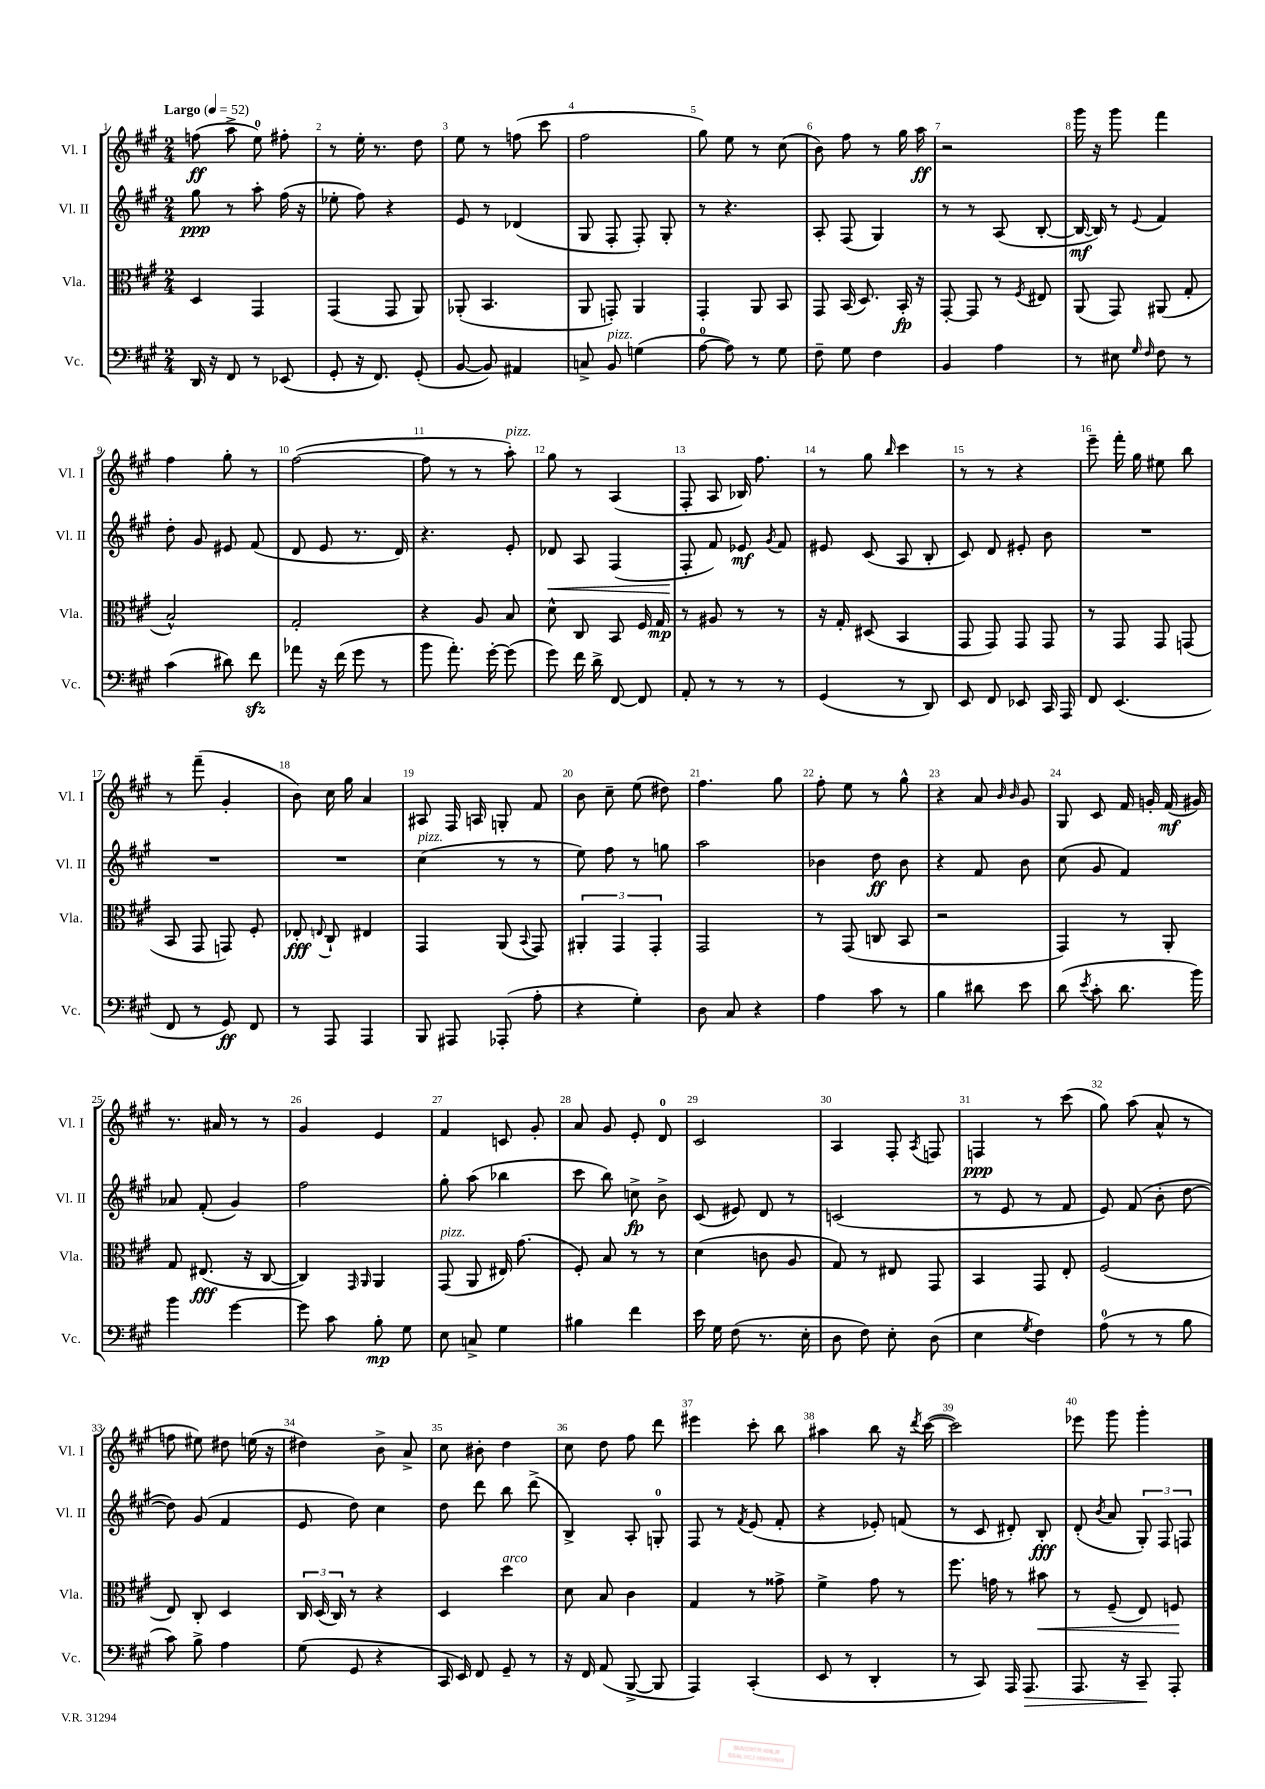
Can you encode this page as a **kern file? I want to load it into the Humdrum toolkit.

**kern	**dynam	**kern	**dynam	**kern	**dynam	**kern	**dynam
*part4	*part4	*part3	*part3	*part2	*part2	*part1	*part1
*staff4	*staff4	*staff3	*staff3	*staff2	*staff2	*staff1	*staff1
*I"Vc.	*	*I"Vla.	*	*I"Vl. II	*	*I"Vl. I	*
*I'Vc.	*	*I'Vla.	*	*I'Vl. II	*	*I'Vl. I	*
*clefF4	*	*clefC3	*	*clefG2	*	*clefG2	*
*k[f#c#g#]	*	*k[f#c#g#]	*	*k[f#c#g#]	*	*k[f#c#g#]	*
*M2/4	*	*M2/4	*	*M2/4	*	*M2/4	*
*MM52	*	*MM52	*	*MM52	*	*MM52	*
=1	=1	=1	=1	=1	=1	=1	=1
!	!	!	!	!	!	!LO:TX:a:B:t=Largo	!
16DD/	.	4D/	.	8gg#\	ppp	(8ffn\	ff
16r	.	.	.	.	.	.	.
8FF#/	.	.	.	8r	.	8aa^\	.
8r	.	4GG#/	.	8aa'\	.	8ee\)	.
(8EE-X/	.	.	.	(16ff#\	.	8ff#X'\	.
.	.	.	.	16r	.	.	.
=2	=2	=2	=2	=2	=2	=2	=2
8GG#'/	.	(4GG#/	.	8ee-X'\	.	8r	.
16r	.	.	.	8ff#\)	.	16ee'\	.
8.FF#/)	.	.	.	.	.	8.r	.
.	.	8GG#/	.	4r	.	.	.
(8GG#'/	.	8AA/)	.	.	.	8dd\	.
=3	=3	=3	=3	=3	=3	=3	=3
[8BB/	.	(8AA-X'/	.	8e/	.	8ee\	.
8BB/])	.	4.BB/	.	8r	.	8r	.
4AA#X/	.	.	.	(4d-X/	.	(8ffn\	.
.	.	.	.	.	.	8ccc#\	.
=4	=4	=4	=4	=4	=4	=4	=4
8Cn^/	.	8AA/	.	8G#/	.	2ff#\	.
!LO:TX:a:i:t=pizz.	!	!	!	!	!	!	!
8BB/	.	8GGn'/)	.	8F#'/	.	.	.
(4Gn\	.	4AA/	.	8F#'/)	.	.	.
.	.	.	.	8G#'/	.	.	.
=5	=5	=5	=5	=5	=5	=5	=5
[8A\	.	4GG#'/	.	8r	.	8gg#\)	.
8A\])	.	.	.	4.r	.	8ee\	.
8r	.	8AA/	.	.	.	8r	.
8G#\	.	8BB/	.	.	.	(8cc#\	.
=6	=6	=6	=6	=6	=6	=6	=6
8F#~\	.	8GG#/	.	8A'/	.	8b\)	.
8G#\	.	(16BB/	.	(8F#/	.	8ff#\	.
.	.	8.D/)	.	.	.	.	.
4F#\	.	.	.	4G#/)	.	8r	.
.	.	16BB'/	fp	.	.	16gg#\	.
.	.	16r	.	.	.	16aa\	ff
=7	=7	=7	=7	=7	=7	=7	=7
4BB/	.	[8GG#'/	.	8r	.	2r	.
.	.	8GG#/]	.	8r	.	.	.
4A\	.	8r	.	(8A/	.	.	.
.	.	8qF#/	.	.	.	.	.
.	.	8E#X/	.	[8B'/	.	.	.
=8	=8	=8	=8	=8	=8	=8	=8
8r	.	(8AA/	.	16B/_	mf	16ggg#\	.
.	.	.	.	16B/])	.	16r	.
8E#X\	.	8GG#/)	.	8r	.	8ggg#\	.
16qqG#/	.	.	.	.	.	.	.
16qqF#/	.	.	.	8qqe/	.	.	.
8F#\	.	(8AA#X/	.	4f#/	.	4fff#\	.
8r	.	8G#'/	.	.	.	.	.
!!LO:LB:g=z
=9	=9	=9	=9	=9	=9	=9	=9
(4c#\	.	2B^^/)	.	8dd'\	.	4ff#\	.
.	.	.	.	8g#/	.	.	.
8d#X\)	.	.	.	8e#X/	.	8gg#'\	.
8f#zz\	.	.	.	(8f#/	.	8r	.
=10	=10	=10	=10	=10	=10	=10	=10
8a-X\	.	2G#'/	.	8d/	.	([2ff#\	.
16r	.	.	.	8e/	.	.	.
(16f#\	.	.	.	.	.	.	.
8g#\	.	.	.	8.r	.	.	.
8r	.	.	.	.	.	.	.
.	.	.	.	16d/)	.	.	.
=11	=11	=11	=11	=11	=11	=11	=11
8b\	.	4r	.	4.r	.	8ff#\]	.
8.a'\)	.	.	.	.	.	8r	.
.	.	8A/	.	.	.	8r	.
[16g#'\	.	.	.	.	.	.	.
!	!	!	!	!	!	!LO:TX:a:i:t=pizz.	!
(8g#\]	.	8B/	.	8e'/	.	8aa'\)	.
=12	=12	=12	=12	=12	=12	=12	=12
!	!	!	!	!	!LO:HP:b	!	!
8g#\)	.	8d^^\	.	8d-X/	<	8gg#\	.
16f#\	.	8C#/	.	8A/	.	8r	.
16d^\	.	.	.	.	.	.	.
[8FF#/	.	8BB/	.	(4F#/	.	(4A/	.
8FF#/]	.	16F#/	.	.	.	.	.
.	.	16G#/	mp	.	.	.	.
=13	=13	=13	=13	=13	=13	=13	=13
8AA'/	.	8r	.	8F#'/	.	8F#'/	.
8r	.	8A#X/	.	8f#/)	[	8A/	.
8r	.	8r	.	8e-X/	mf	16B-X/)	.
.	.	.	.	.	.	8.ff#\	.
.	.	.	.	8qg#/	.	.	.
8r	.	8r	.	8f#/	.	.	.
=14	=14	=14	=14	=14	=14	=14	=14
(4GG#/	.	16r	.	8e#X/	.	8r	.
.	.	16G#'/	.	.	.	.	.
.	.	(8D#X/	.	(8c#/	.	8gg#\	.
.	.	.	.	.	.	16qqbb/	.
8r	.	4BB/	.	8A/	.	4ccc#\	.
8DD/)	.	.	.	8B'/	.	.	.
=15	=15	=15	=15	=15	=15	=15	=15
8EE/	.	8GG#/	.	8c#/)	.	8r	.
8FF#/	.	8GG#/)	.	8d/	.	8r	.
8EE-X/	.	8GG#/	.	8e#X'/	.	4r	.
16CC#/	.	8GG#/	.	8b\	.	.	.
16AAA/	.	.	.	.	.	.	.
=16	=16	=16	=16	=16	=16	=16	=16
8FF#/	.	8r	.	2r	.	8eee~\	.
(4.EE/	.	8GG#/	.	.	.	16fff#'\	.
.	.	.	.	.	.	16gg#\	.
.	.	8GG#/	.	.	.	8ee#X\	.
.	.	(8GGn/	.	.	.	8bb\	.
!!LO:LB:g=z
=17	=17	=17	=17	=17	=17	=17	=17
8FF#/	.	8BB/	.	2r	.	8r	.
8r	.	8GG#/	.	.	.	(8fff#~\	.
8GG#/)	ff	8GGn/)	.	.	.	4g#'/	.
8FF#/	.	8F#'/	.	.	.	.	.
=18	=18	=18	=18	=18	=18	=18	=18
8r	.	8E-X'/	fff	2r	.	8b\)	.
.	.	8qqEn/	.	.	.	.	.
8AAA/	.	8C#`/	.	.	.	16cc#\	.
.	.	.	.	.	.	16gg#\	.
4AAA/	.	4E#X/	.	.	.	4a/	.
=19	=19	=19	=19	=19	=19	=19	=19
!	!	!	!	!LO:TX:a:i:t=pizz.	!	!	!
8BBB/	.	4GG#/	.	(4cc#\	.	8A#X/	.
8AAA#X/	.	.	.	.	.	16F#/	.
.	.	.	.	.	.	16An/	.
(8AAA-X'/	.	(8AA/	.	8r	.	8Gn'/	.
.	.	8qqBB/	.	.	.	.	.
8A'\	.	8GG#/)	.	8r	.	8f#/	.
=20	=20	=20	=20	=20	=20	=20	=20
4r	.	6AA#X'/	.	8ee\)	.	8b\	.
.	.	.	.	8ff#\	.	8cc#~\	.
.	.	6GG#/	.	.	.	.	.
4G#'\)	.	.	.	8r	.	(8ee\	.
.	.	6GG#'/	.	.	.	.	.
.	.	.	.	8ggn\	.	8dd#X\)	.
=21	=21	=21	=21	=21	=21	=21	=21
8D\	.	2GG#/	.	2aa\	.	4.ff#\	.
8C#/	.	.	.	.	.	.	.
4r	.	.	.	.	.	.	.
.	.	.	.	.	.	8gg#\	.
=22	=22	=22	=22	=22	=22	=22	=22
4A\	.	8r	.	4b-X\	.	8ff#'\	.
.	.	(8GG#/	.	.	.	8ee\	.
8c#\	.	8Cn/	.	8dd\	ff	8r	.
8r	.	8BB/	.	8b-\	.	8gg#^^\	.
=23	=23	=23	=23	=23	=23	=23	=23
4B\	.	2r	.	4r	.	4r	.
8d#X\	.	.	.	8f#/	.	8a/	.
.	.	.	.	.	.	16qqb/	.
.	.	.	.	.	.	16qqb/	.
8e\	.	.	.	8b\	.	8g#/	.
=24	=24	=24	=24	=24	=24	=24	=24
(8d\	.	4GG#/)	.	(8cc#\	.	8G#/	.
8qe/	.	.	.	.	.	.	.
8c#'\	.	.	.	8g#/	.	8c#/	.
8.d\	.	8r	.	4f#/)	.	16f#/	.
.	.	.	.	.	.	16gn'/	.
.	.	8AA'/	.	.	.	(16f#/	mf
16b\)	.	.	.	.	.	16g#X/)	.
!!LO:LB:g=z
=25	=25	=25	=25	=25	=25	=25	=25
4b\	.	8G#/	.	8a-X/	.	8.r	.
.	.	(8.E#X/	fff	(8f#'/	.	.	.
.	.	.	.	.	.	16a#X/	.
[4g#\	.	.	.	4g#/)	.	8r	.
.	.	16r	.	.	.	.	.
.	.	[8C#/	.	.	.	8r	.
=26	=26	=26	=26	=26	=26	=26	=26
8g#\]	.	4C#/])	.	2ff#\	.	4g#/	.
8c#\	.	.	.	.	.	.	.
.	.	16qqGG#/	.	.	.	.	.
.	.	16qqAA/	.	.	.	.	.
8B'\	mp	4AA/	.	.	.	4e/	.
8G#\	.	.	.	.	.	.	.
=27	=27	=27	=27	=27	=27	=27	=27
!	!	!LO:TX:a:i:t=pizz.	!	!	!	!	!
8E\	.	(8GG#/	.	8gg#'\	.	4f#/	.
8Cn^/	.	8AA/	.	(8aa\	.	.	.
4G#\	.	16E#X/)	.	4bb-X\	.	8cn/	.
.	.	(8.g#\	.	.	.	.	.
.	.	.	.	.	.	8g#'/	.
=28	=28	=28	=28	=28	=28	=28	=28
4B#X\	.	8F#'/)	.	8ccc#\	.	8a/	.
.	.	8B/	.	8bb\)	.	8g#/	.
4f#\	.	8r	.	8ccn^\	fp	8e'/	.
.	.	8r	.	8b^\	.	8d/	.
=29	=29	=29	=29	=29	=29	=29	=29
16e\	.	(4d\	.	(8c#/	.	2c#/	.
16G#\	.	.	.	.	.	.	.
(8F#\	.	.	.	8e#X/)	.	.	.
8.r	.	8cn\	.	8d/	.	.	.
.	.	8A/	.	8r	.	.	.
16E'\	.	.	.	.	.	.	.
=30	=30	=30	=30	=30	=30	=30	=30
8D\	.	8G#/)	.	(2cn/	.	4A/	.
8F#\)	.	8r	.	.	.	.	.
8E'\	.	8E#X/	.	.	.	8F#'/	.
.	.	.	.	.	.	8qA/	.
(8D\	.	8GG#/	.	.	.	8Fn/	.
=31	=31	=31	=31	=31	=31	=31	=31
4E\	.	4BB/	.	8r	.	4Fn/	ppp
.	.	.	.	8e/	.	.	.
8qG#/	.	.	.	.	.	.	.
4F#\)	.	8GG#/	.	8r	.	8r	.
.	.	8E'/	.	8f#/	.	(8ccc#\	.
=32	=32	=32	=32	=32	=32	=32	=32
(8A\	.	(2F#/	.	8e/)	.	8gg#\)	.
8r	.	.	.	(8f#/	.	(8aa\	.
8r	.	.	.	8b'\	.	8a^^/	.
8B\	.	.	.	[8dd\	.	8r	.
!!LO:LB:g=z
=33	=33	=33	=33	=33	=33	=33	=33
8c#\)	.	8E/)	.	8dd\])	.	8ffn\	.
8B^\	.	8C#'/	.	(8g#/	.	8ee#X\)	.
4A\	.	4D/	.	4f#/	.	8dd#X\	.
.	.	.	.	.	.	(16een\	.
.	.	.	.	.	.	16r	.
=34	=34	=34	=34	=34	=34	=34	=34
(8G#\	.	24C#/	.	8e/	.	4dd#X\)	.
.	.	(24D/	.	.	.	.	.
.	.	24C#/)	.	.	.	.	.
8GG#/	.	8r	.	8dd\)	.	.	.
4r	.	4r	.	4cc#\	.	8b^\	.
.	.	.	.	.	.	8a^/	.
=35	=35	=35	=35	=35	=35	=35	=35
16CC#/	.	4D/	.	8dd\	.	8cc#\	.
16EE/)	.	.	.	.	.	.	.
8FF#/	.	.	.	8ddd\	.	8b#X'\	.
!	!	!LO:TX:a:i:t=arco	!	!	!	!	!
8GG#~/	.	4dd\	.	8bb\	.	4dd\	.
8r	.	.	.	(8ddd^\	.	.	.
=36	=36	=36	=36	=36	=36	=36	=36
16r	.	8d\	.	4B^/)	.	8cc#\	.
16FF#/	.	.	.	.	.	.	.
(8AA/	.	8B/	.	.	.	8dd\	.
[8BBB^/	.	4c#\	.	8A'/	.	8ff#\	.
8BBB/]	.	.	.	8Gn'/	.	8ddd\	.
=37	=37	=37	=37	=37	=37	=37	=37
4AAA/)	.	4G#/	.	8F#/	.	4eee#X\	.
.	.	.	.	8r	.	.	.
.	.	.	.	8qf#/	.	.	.
(4CC#'/	.	8r	.	(8e/	.	8ccc#'\	.
.	.	8g##X^\	.	8f#'/	.	8bb\	.
=38	=38	=38	=38	=38	=38	=38	=38
8EE/	.	4f#^\	.	4r	.	4aa#X\	.
8r	.	.	.	.	.	.	.
4DD'/	.	8g#\	.	8e-X'/)	.	8bb\	.
.	.	8r	.	(8fn/	.	16r	.
.	.	.	.	.	.	8qddd/	.
.	.	.	.	.	.	([16ccc#\	.
=39	=39	=39	=39	=39	=39	=39	=39
8r	.	8.ff#\	.	8r	.	2ccc#\])	.
8CC#/)	.	.	.	8c#/	.	.	.
.	.	16gn\	.	.	.	.	.
16AAA/	.	8r	.	8d#X'/)	.	.	.
!	!LO:HP:b	!	!	!	!	!	!
8.AAA/	>	.	.	.	.	.	.
!	!	!	!LO:HP:b	!	!	!	!
.	.	8b#X\	<	8B'/	fff	.	.
=40	=40	=40	=40	=40	=40	=40	=40
8.AAA/	.	8r	.	(8d'/	.	8eee-X\	.
.	.	.	.	8qb/	.	.	.
.	.	(8F#~/	.	8a/	.	8ggg#\	.
16r	.	.	.	.	.	.	.
8CC#~/	.	8E/)	.	12G#'/)	.	4ggg#'\	.
.	.	.	.	12F#/	.	.	.
8AAA'/	]	8Fn/	.	.	.	.	.
.	.	.	.	12Fn/	.	.	.
.	.	.	[	.	.	.	.
==	==	==	==	==	==	==	==
*-	*-	*-	*-	*-	*-	*-	*-
